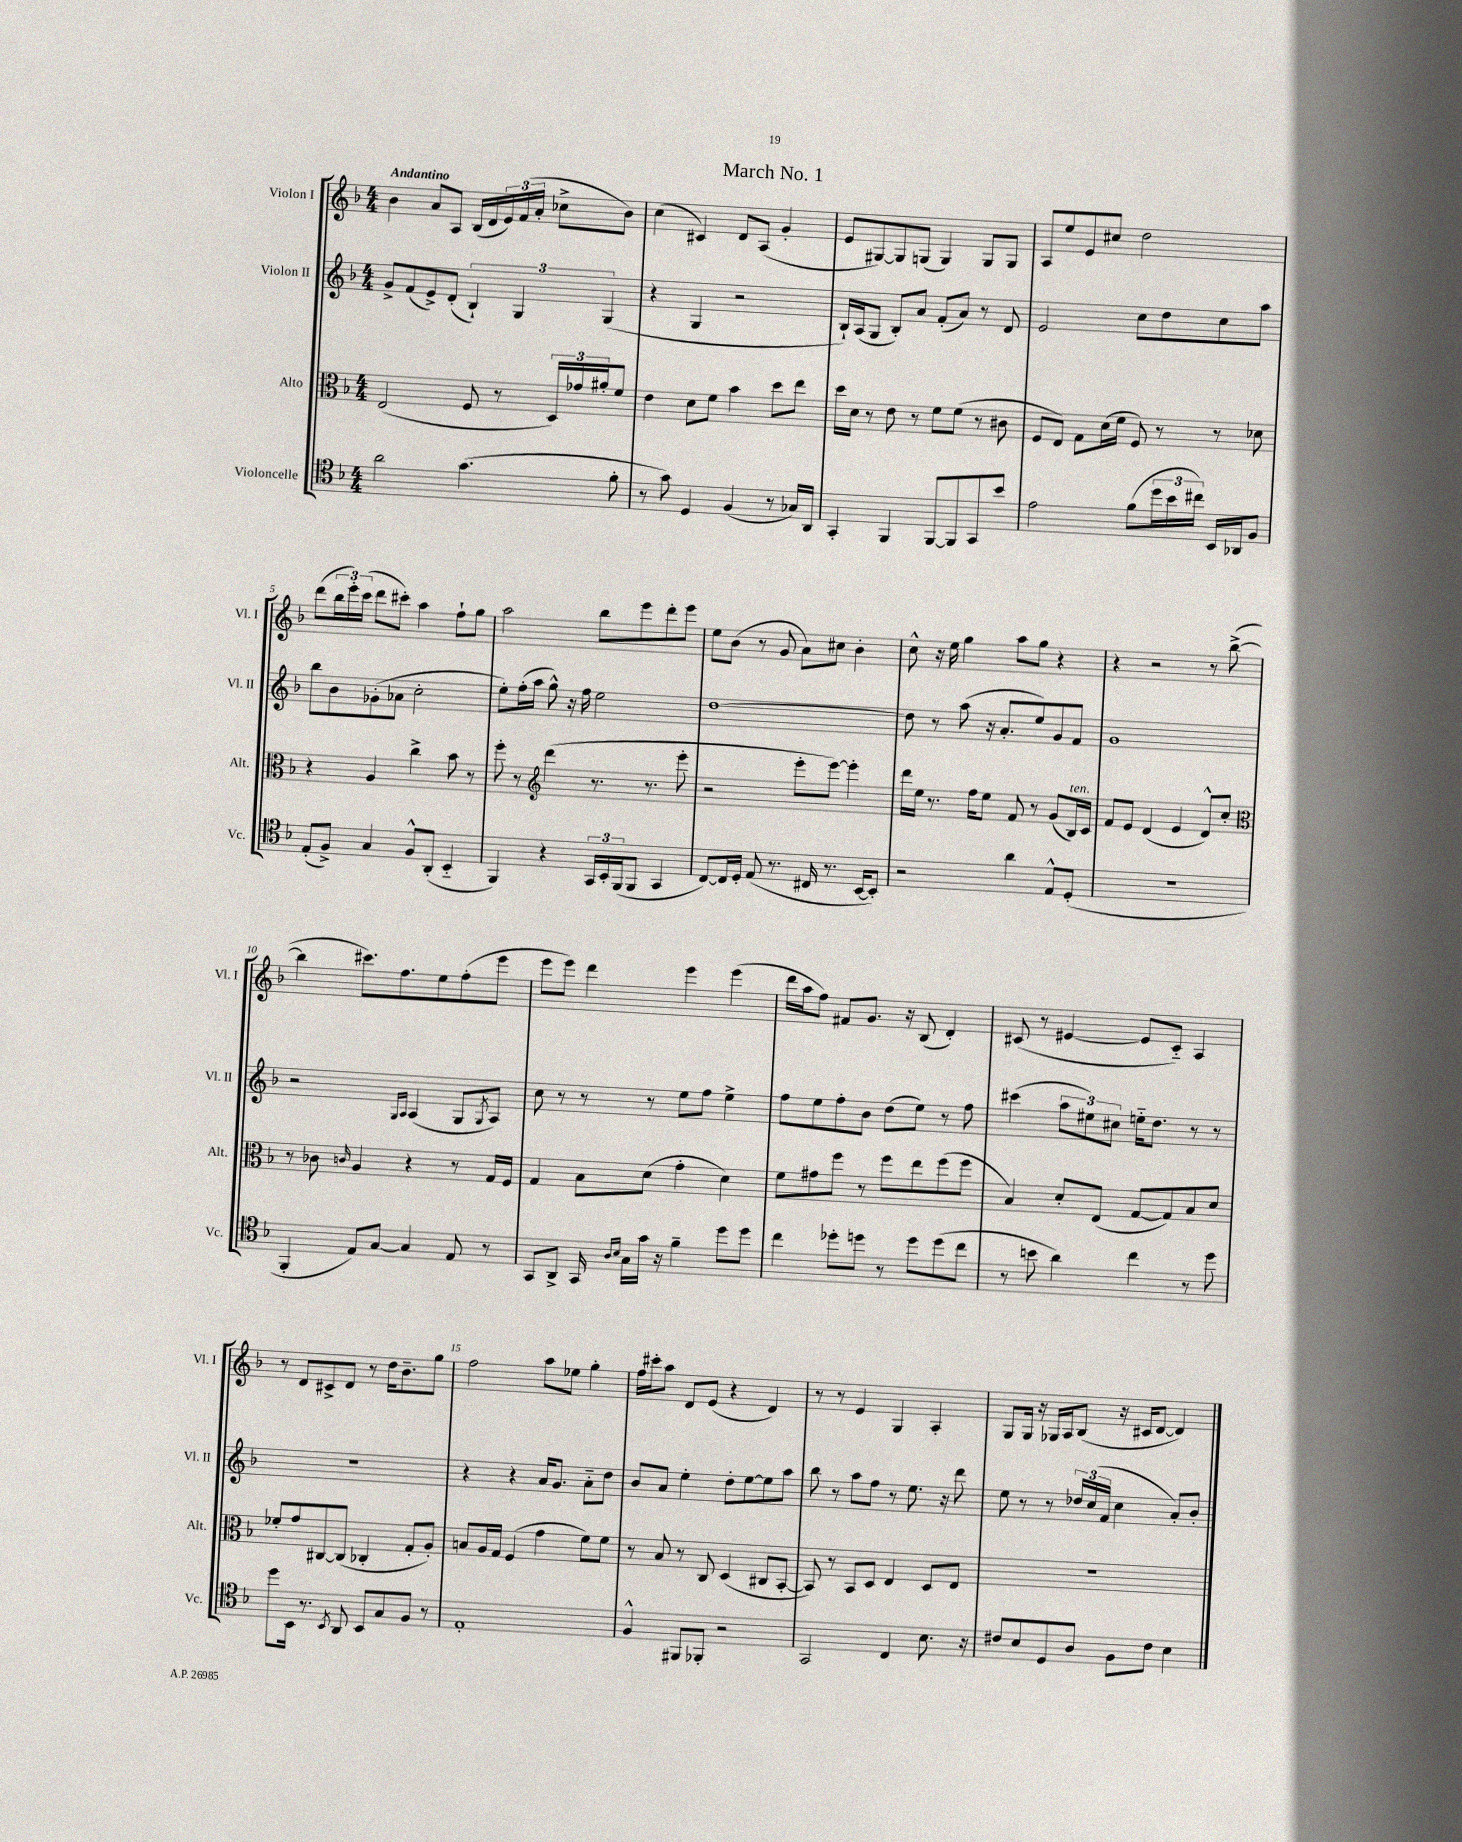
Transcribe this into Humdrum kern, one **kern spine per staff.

**kern	**kern	**kern	**kern
*part4	*part3	*part2	*part1
*staff4	*staff3	*staff2	*staff1
*I"Violoncelle	*I"Alto	*I"Violon II	*I"Violon I
*I'Vc.	*I'Alt.	*I'Vl. II	*I'Vl. I
*clefC4	*clefC3	*clefG2	*clefG2
*k[b-]	*k[b-]	*k[b-]	*k[b-]
*M4/4	*M4/4	*M4/4	*M4/4
=1	=1	=1	=1
!	!	!	!LO:TX:a:B:t=Andantino
2a\	(2E/	8g^/L	4b-\
.	.	(8f/	.
.	.	8e^/)	8a/L
.	.	(8d'/J	8A/J
(4.g\	8F/	6B-`/)	(16B-/LL
.	.	.	16d/
.	8r	.	24e/)
.	.	6G/	(24f/
.	.	.	24a'/JJ
.	24D/LL)	.	8cc-X^\L
.	24g-X/	.	.
.	24a#X'/J	(6G/	.
8f'\	8f/J	.	8b-\J)
=2	=2	=2	=2
8r	4e\	4r	(4cc\
8g\)	.	.	.
4D/	8d\L	4G/	4c#X/)
.	8f\J	.	.
(4F/	4b-\	2r	8d/L
.	.	.	(8A/J
8r	8dd\L	.	4g'/
16G-X/LL)	8ee\J	.	.
16AA/JJ	.	.	.
=3	=3	=3	=3
4GG'/	16dd\LL	16B-`/LL)	8e/L
.	16d\JJ	(16A/J	.
.	8r	8G/J	[8G#X/)
4FF/	8e\	8B-'/L)	8G#/]
.	8r	8a/J	(8Gn/J
[8FF/L	8f\L	(8f'/L	4G/)
8FF/]	(8f\J	8a/J)	.
8GG/	8r	8r	8G/L
8b-/J	8c#X\	8d/	8G/J
=4	=4	=4	=4
2e\	8F/L	2e/	8A/L
.	8E/J)	.	8ee/
.	8G\L	.	8e/
.	(16d\L	.	8cc#X/J
.	16f\JJ	.	.
(8f\L	8F/)	8cc\L	2dd\
24dd\L	8r	8dd\	.
24b-\	.	.	.
24cc#X\JJ)	.	.	.
16BB-/LL	8r	8cc\	.
16AA-X/J	.	.	.
8F/J	8d-X\	8aa\J	.
!!LO:LB:g=z
=5	=5	=5	=5
(8E'/L	4r	8bb-\L	(8ddd\L
8F^/J)	.	8b-\	24bb-\L
.	.	.	24eee'\)
.	.	.	(24ccc\JJ
4G/	4A/	(8g-X'\	8ddd\L
.	.	8a-X\J	8ccc#X'\J)
8F^^/L	4cc^\	2cc'\	4aa\
(8AA'/J	.	.	.
4BB-/	8b-\	.	8ff`\L
.	8r	.	8gg\J
=6	=6	=6	=6
4FF/)	8ff'\	8ee'\L)	2aa\
.	8r	(16ff'\L	.
.	.	16aa\JJ	.
*	*clefG2	*	*
4r	(4ddd\	8gg^^\)	.
.	.	16r	.
.	.	16ff\	.
24GG/LL	8.r	2ee\	8bb-\L
24BB-'/	.	.	.
(24FF/J	.	.	.
8FF/J	.	.	8eee\
.	8.r	.	.
4GG/	.	.	8ddd'\
.	8eee'\	.	8eee\J
=7	=7	=7	=7
[8C/L)	2r	[1dd	8ee\L
16C/L]	.	.	(8b-\J
16D'/JJ	.	.	.
(8E/	.	.	8r
8.r	.	.	8g/
.	8eee'\L	.	8a\L)
16C#X/	.	.	.
8.r	[8eee\J)	.	8cc#X\J
.	4eee'\]	.	4b-'\
[16BB-/KL	.	.	.
8BB-'/J])	.	.	.
=8	=8	=8	=8
2r	16ddd\LL	8dd\]	8cc^^\
.	16ee\JJ	.	.
.	8.r	8r	16r
.	.	.	16ee\
.	.	(8aa\	4gg\
.	16ff\KL	.	.
.	8ee\J	16r	.
.	.	8.a'/L	.
4a\	8f/	.	8aa\L
.	8r	8ee/)	8gg\J
8E^^/L	(8g/L	8g/	4r
!	!LO:TX:a:i:t=ten.	!	!
(8D'/J	16B-/L)	8f/J	.
.	16c/JJ	.	.
=9	=9	=9	=9
1r	8f/L	1g	4r
.	8e/J	.	.
.	(4d/	.	2r
.	4e/	.	.
.	8d^^/L)	.	8r
.	8cc'/J	.	([8bb-^\
!!LO:LB:g=z
=10	=10	=10	=10
*	*clefC3	*	*
4FF'/	8r	2r	4bb-\]
.	8c-X\	.	.
.	16qqcn/	.	.
8E/L)	4A/	.	8.ccc#X\L)
[8G/J	.	.	.
.	.	.	8.ff\
.	.	16qqG/LL	.
.	.	16qqA/JJ	.
4G/]	4r	(4A/	.
.	.	.	8ee\
8E/	8r	8G/L	(8ff'\
.	.	8qG/	.
8r	16G/LL	8A/J)	8eee\J
.	16F/JJ	.	.
=11	=11	=11	=11
8GG/L	4G/	8cc\	8eee\L
8AA^/J	.	8r	8eee\J)
16GG/	8B-\L	8r	4ddd\
16qqA/LL	.	.	.
16qqB-/JJ	.	.	.
16G\LL	.	.	.
16g\JJ	(8d\J	8r	.
16r	.	.	.
4f~\	4g'\	8ee\L	4eee\
.	.	8ff\J	.
8dd\L	4d\)	4ee^\	(4eee\
8dd\J	.	.	.
=12	=12	=12	=12
4cc\	8f\L	8ff\L	16ddd\LL
.	.	.	16aa\J
.	8g#X\	8ee\	8ff\J)
8dd-X'\L	8ff\J	8ff'\	8f#X/L
8ddn\J	8r	8b-\J	8.g/J
8r	8ff\L	(8dd\L	.
.	.	.	16r
8dd\L	8ee\	8ee\J)	(8B-/
(8dd\	(8ff\	8r	4d'/)
8cc\J	8ff\J	8ff\	.
=13	=13	=13	=13
8r	4B-/)	(4ccc#X\	(8c#X/
8bn\	.	.	8r
4a\)	8d'/L	12aa\L	[4e#X/
.	.	12ee#X\)	.
.	(8E/J	.	.
.	.	12cc#X\J	.
4cc\	[8G/L	16een\KL	8e#/L]
.	.	8.dd\J	.
.	8G/])	.	8c#/J)
8r	8B-/	8r	4A/
8dd\	8d/J	8r	.
!!LO:LB:g=z
=14	=14	=14	=14
8dd\L	8f-X'/L	1r	8r
16BB-\Jk	8g/	.	8d/L
8.r	.	.	.
.	[8C#X/	.	8c#X^/
8qBB-/	.	.	.
8AA/	(8C#/J]	.	8d/J
8BB-/L	4C-X'/	.	8r
8G/	.	.	16dd\KL
.	.	.	8.b-~\
8F/J	8G'/L	.	.
8r	8A'/J)	.	8gg\J
=15	=15	=15	=15
1E'	8Bn/L	4r	2ff\
.	16A/L	.	.
.	16G/JJ	.	.
.	(4F/	4r	.
.	4g\	16a/KL	8aa\L
.	.	8.g/J	.
.	.	.	8ee-X\J
.	8f\L)	8a\L	4gg'\
.	8f\J	8dd\J	.
=16	=16	=16	=16
4F^^/	8r	8b-/L	16ff\LL
.	.	.	16ccc#X'\J
.	8B-/	8a/J	8aa\J
8FF#X/L	8r	4ee'\	8d/L
8FF-X'/J	8C/	.	(8e/J
2r	(4D/	8dd'\L	4r
.	.	[8ee\	.
.	8C#X/L	8ee\]	4d/)
.	[8BB-'/J	8aa\J	.
=17	=17	=17	=17
2GG/	8BB-/])	8bb-\	8r
.	8r	8r	8r
.	8BB-/L	8aa\L	4e/
.	8D/J	8ff\J	.
4C/	4E/	8r	4G/
.	.	8.ee\	.
8.B-\	8D/L	.	4A'/
.	.	16r	.
.	8E/J	8ddd\	.
16r	.	.	.
=18	=18	=18	=18
8c#X/L	1r	8ee\	8G/L
8B-/	.	8r	16G/Jk
.	.	.	16r
8D/	.	8r	16G-X/LL
.	.	.	16A/J
8A/J	.	24dd-X/LL	(8B-/J
.	.	(24cc/	.
.	.	24f/JJ	.
8F\L	.	4cc\	16r
.	.	.	16c#X/KL
8c#\J	.	.	[8d/J
4B-\	.	8a'/L)	4d/])
.	.	8b-'/J	.
==	==	==	==
*-	*-	*-	*-
